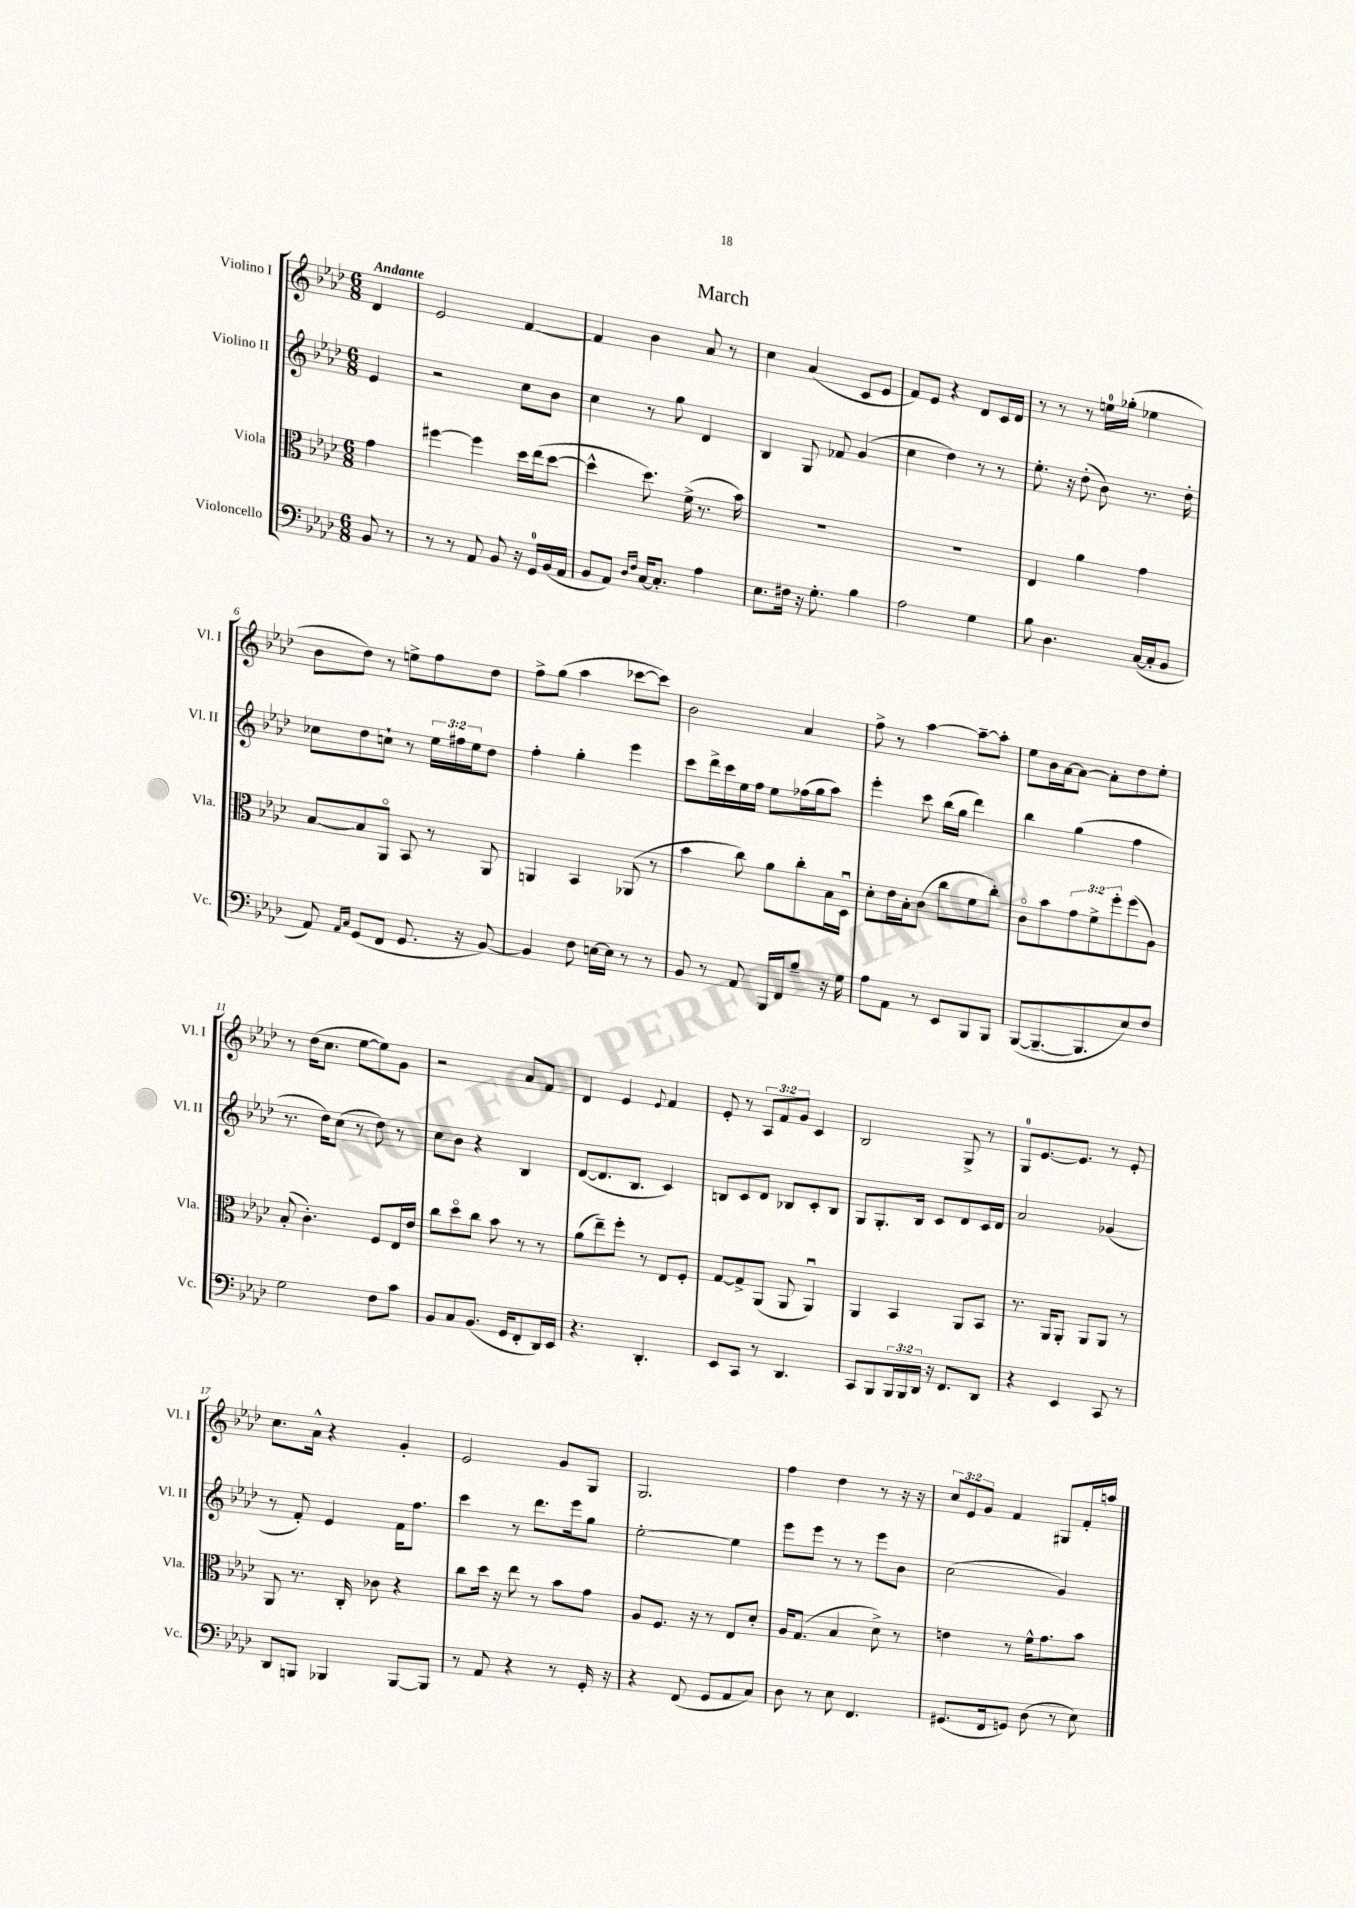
\header { title = "March" }
<<
\new StaffGroup <<
\new Staff = "s0" \with { instrumentName = "Violino I" shortInstrumentName = "Vl. I" } {
    \clef treble \key aes \major \numericTimeSignature \time 6/8 \override Staff.TupletNumber.text = #tuplet-number::calc-fraction-text \partial 4 \tempo "Andante"
    des'4 |
    ees'2 f'4~ |
    f'4 bes'4 aes'8 r8 |
    c''4 aes'4( c'8 ees'8 |
    f'8) ees'8 r4 des'8 c'16 des'16 |
    r8 r8 r8 e''16-0 ges''16-.( ees''4 |
    bes'8 des''8) r8 e''8-> f''8 des''8 |
    f''8-> g''8( aes''4 ces'''8~ ces'''8) |
    bes'2 aes'4 |
    f''8-> r8 aes''4~ aes''8~-- aes''8-. |
    ees''8 bes'16 aes'16~ aes'8~ aes'8-. des''8 ees''8-. |
    r8 des''16( c''8. ees''8~ ees''8) g'8 |
    r2 aes'8 f'8 |
    des'4 ees'4 \appoggiatura { ees'8 } f'4 |
    ees'8-. r8 \tuplet 3/2 { aes8 f'8 g'8 } c'4 |
    bes2 g8-> r8 |
    g8-0 ees'8.~ ees'8. r8 ees'8-. |
    c''8. aes'16-^ r4 g'4-. |
    ees'2 g'8 g8 |
    g2. |
    f''4 des''4 r8 r16 r16 |
    \tuplet 3/2 { c''8 ees'8 g'8 } f'4 gis8 f'16-. a''16 \bar "|." |
}
\new Staff = "s1" \with { instrumentName = "Violino II" shortInstrumentName = "Vl. II" } {
    \clef treble \key aes \major \numericTimeSignature \time 6/8 \override Staff.TupletNumber.text = #tuplet-number::calc-fraction-text \partial 4
    ees'4 |
    r2 c''8 bes'8 |
    c''4 r8 g''8 des'4 |
    bes4 g8 fes'8 g'4( |
    c''4 des''4) r8 r8 |
    ees''8.-. r16 des''8-.( bes'8) r8. des''16-. |
    ces''8 des''8 c''8-! r8 \tuplet 3/2 { ees''16 fis''16 ees''16 } des''8 |
    f''4-. g''4-. ees'''4 |
    c'''8 des'''16-> c'''16 ees''16 f''16 ees''8 fes''16( g''16 aes''8) |
    ees'''4-. c'''8 bes''16( g''16 des'''4) |
    bes''4 g''4( f''4 |
    r8. des''16) c''8( r8 des''8) r8 |
    c''8 bes'8 r4 bes4 |
    des'8~( des'8. bes8. c'4) |
    b8 c'8 des'8 bes8 c'8-. bes8 |
    g8 g8.-. bes16 c'8 des'8 c'16 des'16 |
    aes'2 ges'4( |
    r8 f'8-.) ees'4 f'16 f''8. |
    c'''4 r8 des'''8. ees'''16 g''8 |
    ees''2~-. ees''4 |
    ees'''8 ees'''8 r8 r8 ees'''8 bes'8 |
    c''2( g'4) \bar "|." |
}
\new Staff = "s2" \with { instrumentName = "Viola" shortInstrumentName = "Vla." } {
    \clef alto \key aes \major \numericTimeSignature \time 6/8 \override Staff.TupletNumber.text = #tuplet-number::calc-fraction-text \partial 4
    g'4 |
    fis''4~ fis''4 des''16 ees''16( des''8~ |
    des''4-^ des''8.) f'16->( r8. bes'16) |
    R2. |
    R2. |
    ees4 aes'4 g'4 |
    bes8~ bes8 aes,8\flageolet bes,8 r8 aes,8 |
    a,4 bes,4 aes,8( r8 |
    bes'4 c''8) aes'8 c''8-. bes16 des16\downbow |
    des'8-. ees'16 bes16-. c'8( c''8 f'8 c''8-.) |
    c'8\flageolet bes'8 \tuplet 3/2 { g'8 f'8-> f''8-. } f''8( aes8) |
    bes8-.( c'4.-.) f8 ees16 ees'16 |
    c''8 des''8\flageolet c''8 bes'8 r8 r8 |
    aes'8( ees''8--) f''8-. r8 ees8 f8-. |
    g8~ g8-> aes,8( aes,8 aes,4\downbow) |
    aes,4 bes,4 aes,8 bes,8 |
    r8. aes,16 aes,8-. aes,8 aes,8 r8 |
    aes,8 r8. c16-. ces'8 r4 |
    c''8 des''16 r16 ees''8 r8 bes'8 g'8 |
    aes8 f8. r16 r8 ees8 des'8-. |
    aes16 g8.( bes4 des'8->) r8 |
    e'4 r8 f'16-^ g'8. bes'8 \bar "|." |
}
\new Staff = "s3" \with { instrumentName = "Violoncello" shortInstrumentName = "Vc." } {
    \clef bass \key aes \major \numericTimeSignature \time 6/8 \override Staff.TupletNumber.text = #tuplet-number::calc-fraction-text \partial 4
    bes,8 r8 |
    r8 r8 aes,8 bes,8 r16 g,16-0 bes,16( aes,16 |
    bes,8 aes,8) \grace { des16 f16 } c16~ c8.-. aes4 |
    ees8. fis16 r16 g8.-. bes4 |
    aes2 g4 |
    bes8 des4. c16~( c16-. bes,8 |
    aes,8) \grace { aes,16 c16 } g,8( f,8 g,8. r16 bes,8~) |
    bes,4 f8 e16~ e16 r8 r8 |
    bes,8 r8 aes,8 bes,,16 f,16 bes8-- r16 g16 |
    aes8 aes,8 r8 ees,8 bes,,8 bes,,8 |
    bes,,8~( bes,,8.~-- bes,,8. ees8) f8 |
    g2 f8 c'8 |
    bes,8 c8 bes,8.( g,16 f,8-. des,16) ees,16 |
    r4. des,4.-. |
    ees,8 c,8 r8 des,4. |
    c,8 bes,,8 \tuplet 3/2 { bes,,16 bes,,16 des,16 } r16 f,8. des,8 |
    r4 ees,4 c,8 r8 |
    des,8 b,,8 bes,,4 bes,,8~ bes,,8 |
    r8 aes,8 r4 r8 g,16-. r16 |
    r4 f,8( g,8 aes,8 c8) |
    des8 r8 ees8 f,4. |
    gis,8.( f,16 g,8) des8( r8 ees8) \bar "|." |
}
>>
>>
